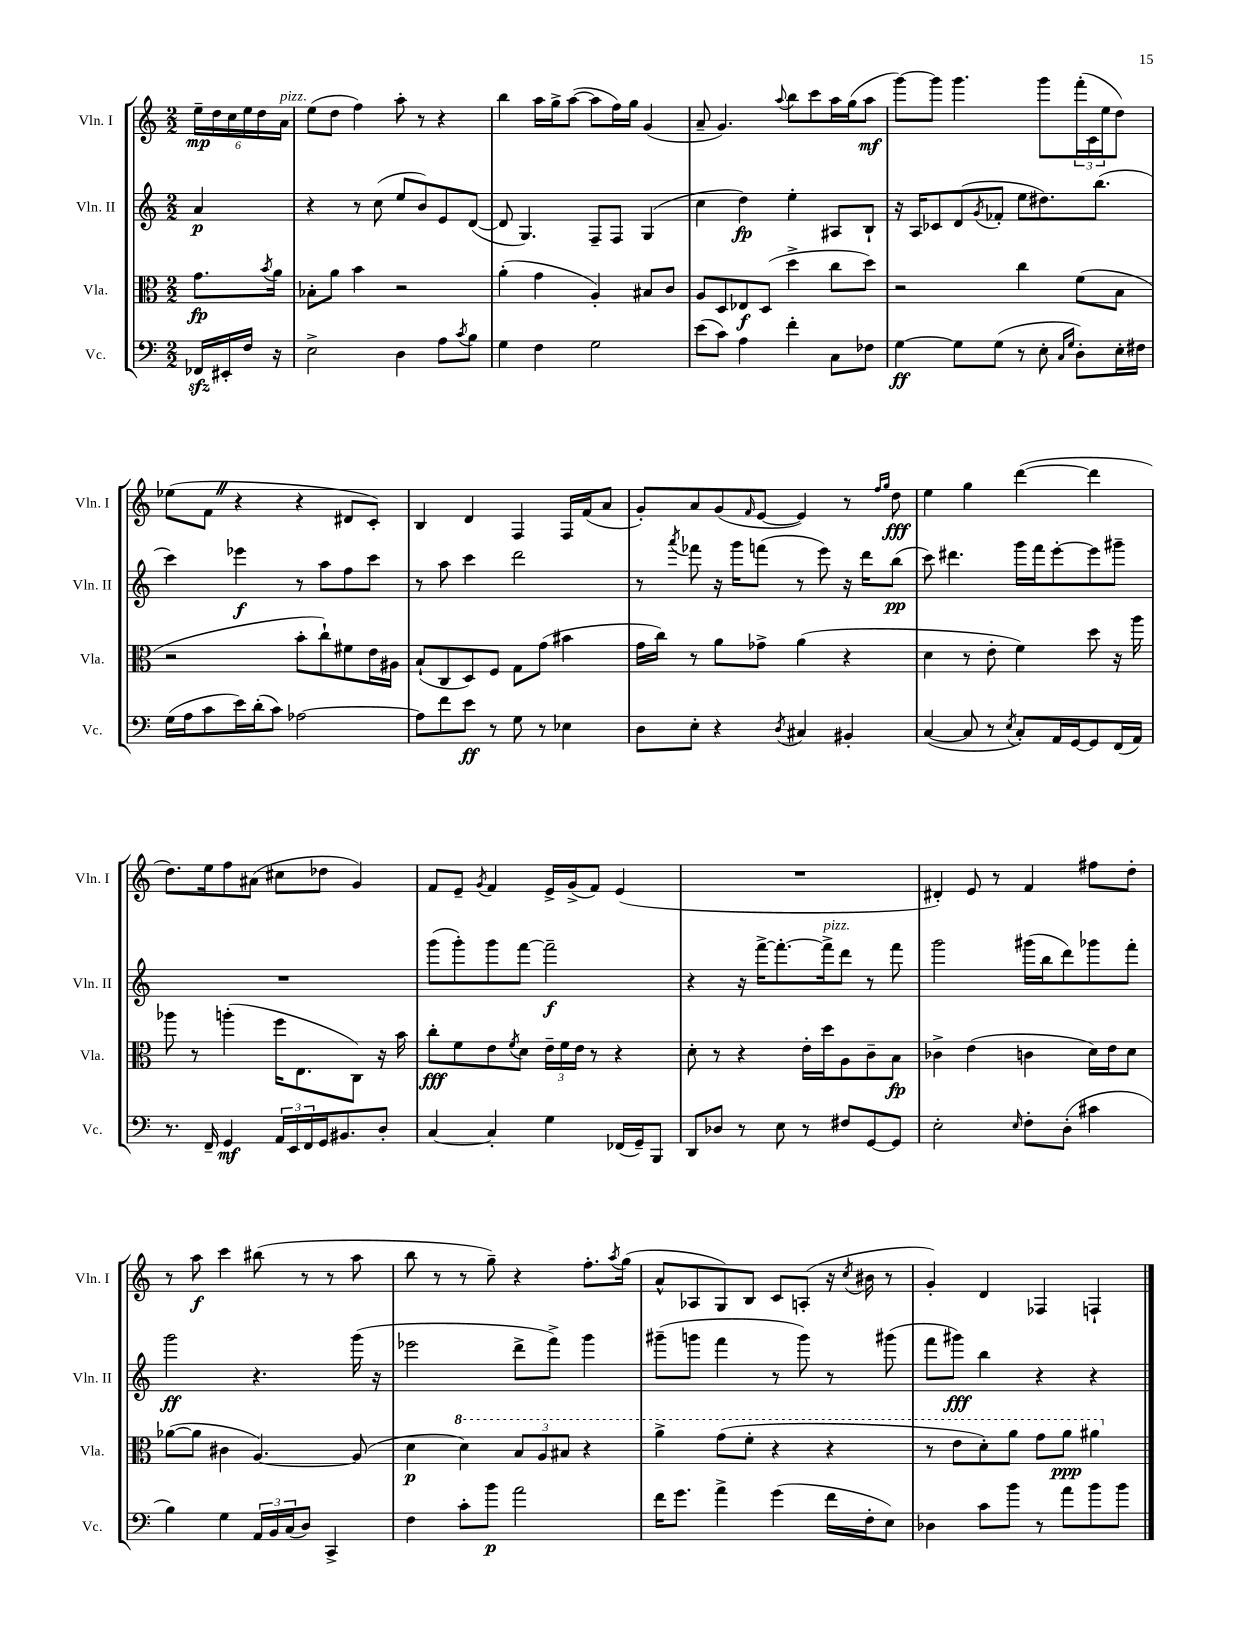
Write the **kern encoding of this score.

**kern	**dynam	**kern	**dynam	**kern	**dynam	**kern	**dynam
*part4	*part4	*part3	*part3	*part2	*part2	*part1	*part1
*staff4	*staff4	*staff3	*staff3	*staff2	*staff2	*staff1	*staff1
*I"Vc.	*	*I"Vla.	*	*I"Vln. II	*	*I"Vln. I	*
*I'Vc.	*	*I'Vla.	*	*I'Vln. II	*	*I'Vln. I	*
*clefF4	*	*clefC3	*	*clefG2	*	*clefG2	*
*k[]	*	*k[]	*	*k[]	*	*k[]	*
*M2/2	*	*M2/2	*	*M2/2	*	*M2/2	*
=	=	=	=	=	=	=	=
16FF-Xzz/LL	.	8.g\L	fp	4a/	p	24ee~\LL	mp
.	.	.	.	.	.	24dd\	.
16EE#X'/	.	.	.	.	.	.	.
.	.	.	.	.	.	24cc\	.
16F/JJ	.	.	.	.	.	24ee\	.
.	.	.	.	.	.	24dd\	.
.	.	8qb/	.	.	.	.	.
16r	.	16a\Jk	.	.	.	.	.
!	!	!	!	!	!	!LO:TX:a:i:t=pizz.	!
.	.	.	.	.	.	24a\JJ	.
=1	=1	=1	=1	=1	=1	=1	=1
2E^\	.	8B-X'\L	.	4r	.	(8ee\L	.
.	.	8a\J	.	.	.	8dd\J	.
.	.	4b\	.	8r	.	4ff\)	.
.	.	.	.	(8cc\	.	.	.
4D\	.	2r	.	8ee/L	.	8aa'\	.
.	.	.	.	8b/)	.	8r	.
8A\L	.	.	.	8e/	.	4r	.
8qc/	.	.	.	.	.	.	.
8B\J	.	.	.	([8d/J	.	.	.
=2	=2	=2	=2	=2	=2	=2	=2
4G\	.	(4a'\	.	8d/]	.	4bb\	.
.	.	.	.	4.G/)	.	.	.
4F\	.	4g\	.	.	.	16aa\LL	.
.	.	.	.	.	.	16gg^\J	.
.	.	.	.	.	.	([8aa\J	.
2G\	.	4A'/)	.	8F~/L	.	8aa\L]	.
.	.	.	.	8F/J	.	16ff\L)	.
.	.	.	.	.	.	16gg\JJ	.
.	.	8B#X/L	.	(4G/	.	(4g/	.
.	.	8c/J	.	.	.	.	.
=3	=3	=3	=3	=3	=3	=3	=3
(8e\L	.	8A/L	.	4cc\	.	8a~/	.
8c\J)	.	8D/	.	.	.	4.g/)	.
4A\	.	8E-X/	f	4dd\)	fp	.	.
.	.	(8D/J	.	.	.	.	.
.	.	.	.	.	.	8qqaa/	.
4f'\	.	4dd^\	.	4ee'\	.	8bb\L	.
.	.	.	.	.	.	8ccc\	.
8C\L	.	8cc\L	.	8A#X/L	.	16aa\L	.
.	.	.	.	.	.	(16gg\J	.
8F-X\J	.	8dd\J)	.	8B`/J	.	8aa\J	mf
=4	=4	=4	=4	=4	=4	=4	=4
[4G\	ff	2r	.	16r	.	[8ggg\L)	.
.	.	.	.	16A/KL	.	.	.
.	.	.	.	8c-X/	.	8ggg\J]	.
8G\L]	.	.	.	(8d/	.	4.ggg\	.
.	.	.	.	8qg/	.	.	.
(8G\J	.	.	.	8f-X'/J	.	.	.
8r	.	4cc\	.	8ee\L	.	.	.
8E'\	.	.	.	8.dd#X\)	.	8ggg\L	.
16qqC/LL	.	.	.	.	.	.	.
16qqG/JJ	.	.	.	.	.	.	.
8D'\L)	.	(8f\L	.	.	.	(24fff'\L	.
.	.	.	.	.	.	24c\	.
.	.	.	.	(8.bb\J	.	.	.
.	.	.	.	.	.	24ee\J	.
16E'\L	.	8B\J	.	.	.	8dd\J)	.
16F#X\JJ	.	.	.	.	.	.	.
!!LO:LB:g=z
=5	=5	=5	=5	=5	=5	=5	=5
(16G\LL	.	2r	.	4ccc\)	.	(8ee-X\L	.
16A\J	.	.	.	.	.	.	.
8c\	.	.	.	.	.	8fZ\J	.
16e\L)	.	.	.	4eee-X\	f	4r	.
(16d'\J	.	.	.	.	.	.	.
8c\J)	.	.	.	.	.	.	.
[2A-X\	.	8b'\L	.	8r	.	4r	.
.	.	8cc`\)	.	8aa\L	.	.	.
.	.	8f#X\	.	8ff\	.	8d#X/L	.
.	.	16e\L	.	8ccc\J	.	8c'/J)	.
.	.	16A#X\JJ	.	.	.	.	.
=6	=6	=6	=6	=6	=6	=6	=6
8A-\L]	.	(8B`/L	.	8r	.	4B/	.
8f\	.	8C/	.	8aa\	.	.	.
8e\J	ff	8D/)	.	4ccc\	.	4d/	.
8r	.	8F/J	.	.	.	.	.
8G\	.	8G\L	.	2ddd\	.	4F/	.
8r	.	(8g\J	.	.	.	.	.
4E-X\	.	4b#X\	.	.	.	16F/LL	.
.	.	.	.	.	.	(16f/J	.
.	.	.	.	.	.	8a/J	.
=7	=7	=7	=7	=7	=7	=7	=7
8D\L	.	16g\LL	.	8r	.	8g'/L)	.
.	.	16cc\JJ)	.	.	.	.	.
.	.	.	.	8qaaa/	.	.	.
8E'\J	.	8r	.	8fff-X\	.	8a/	.
4r	.	8a\L	.	16r	.	(8g/	.
.	.	.	.	16ggg\KL	.	.	.
.	.	.	.	.	.	16qqf/	.
.	.	8g-X^\J	.	(8fffn\J	.	[8e/J	.
8qD/	.	.	.	.	.	.	.
4C#X/	.	(4a\	.	8r	.	4e/])	.
.	.	.	.	8eee\)	.	.	.
4BB#X'/	.	4r	.	16r	.	8r	.
.	.	.	.	16ddd\KL	.	.	.
.	.	.	.	.	.	16qqff/LL	.
.	.	.	.	.	.	16qqgg/JJ	.
.	.	.	.	(8bb\J	pp	8dd\	fff
=8	=8	=8	=8	=8	=8	=8	=8
([4C/	.	4d\	.	8ccc\)	.	4ee\	.
.	.	.	.	4.ddd#X\	.	.	.
8C/]	.	8r	.	.	.	4gg\	.
8r	.	8e'\	.	.	.	.	.
8qE/	.	.	.	.	.	.	.
8C'/L)	.	4f\)	.	16ggg\LL	.	([4ddd\	.
.	.	.	.	16fff\J	.	.	.
16AA/L	.	.	.	[8eee'\	.	.	.
[16GG/J	.	.	.	.	.	.	.
8GG/]	.	8dd\	.	8eee\]	.	4ddd\]	.
(16FF/L	.	16r	.	8ggg#X~\J	.	.	.
16AA/JJ)	.	16aa\	.	.	.	.	.
!!LO:LB:g=z
=9	=9	=9	=9	=9	=9	=9	=9
8.r	.	8aa-X\	.	1r	.	8.dd\L)	.
.	.	8r	.	.	.	.	.
16FF~/	.	.	.	.	.	16ee\k	.
4GG/	mf	(4aan'\	.	.	.	8ff\	.
.	.	.	.	.	.	(8a#X\J	.
24AA/LL	.	16ff\KL	.	.	.	8cc#X\L	.
24EE/	.	.	.	.	.	.	.
.	.	8.E\	.	.	.	.	.
24FF/	.	.	.	.	.	.	.
16GG/J	.	.	.	.	.	8dd-X\J	.
8.BB#X/	.	.	.	.	.	.	.
.	.	8C\J)	.	.	.	4g/)	.
8D'/J	.	16r	.	.	.	.	.
.	.	16b\	.	.	.	.	.
=10	=10	=10	=10	=10	=10	=10	=10
[4C/	.	8cc'\L	fff	(8ggg\L	.	8f/L	.
.	.	8f\	.	8ggg'\)	.	8e~/J	.
.	.	.	.	.	.	8qg/	.
4C'/]	.	8e\	.	8ggg\	.	4f/	.
.	.	8qf/	.	.	.	.	.
.	.	8d\J	.	[8fff\J	.	.	.
4G\	.	24e~\LL	.	2fff~\]	f	16e^/LL	.
.	.	24f\	.	.	.	.	.
.	.	.	.	.	.	(16g^/J	.
.	.	24e\JJ	.	.	.	.	.
.	.	8r	.	.	.	8f/J)	.
(16FF-X/LL	.	4r	.	.	.	(4e/	.
16GG~/J)	.	.	.	.	.	.	.
8BBB/J	.	.	.	.	.	.	.
=11	=11	=11	=11	=11	=11	=11	=11
8DD/L	.	8d'\	.	4r	.	1r	.
8D-X/J	.	8r	.	.	.	.	.
8r	.	4r	.	16r	.	.	.
.	.	.	.	[16fff^\KL	.	.	.
8E\	.	.	.	8.fff'\_	.	.	.
8r	.	16e'\LL	.	.	.	.	.
!	!	!	!	!LO:TX:a:i:t=pizz.	!	!	!
.	.	16dd\J	.	16fff^\k]	.	.	.
8F#X/L	.	8A\	.	8ddd\J	.	.	.
[8GG/	.	8c~\	.	8r	.	.	.
8GG/J]	.	8B\J	fp	8fff\	.	.	.
=12	=12	=12	=12	=12	=12	=12	=12
2E'\	.	4c-X^\	.	2ggg\	.	4d#X'/)	.
.	.	(4e\	.	.	.	8e/	.
.	.	.	.	.	.	8r	.
16qqE/	.	.	.	.	.	.	.
8F'\L	.	4cn\	.	(16ggg#X\LL	.	4f/	.
.	.	.	.	16bb\J	.	.	.
(8D'\J	.	.	.	8ddd\)	.	.	.
4c#X\	.	16d\LL)	.	8ggg-X\	.	8ff#X\L	.
.	.	16e\J	.	.	.	.	.
.	.	8d\J	.	8fff'\J	.	8dd'\J	.
!!LO:LB:g=z
=13	=13	=13	=13	=13	=13	=13	=13
4B\)	.	([8a-X\L	.	2ggg\	ff	8r	.
.	.	8a-\J]	.	.	.	8aa\	f
4G\	.	4c#X\	.	.	.	4ccc\	.
24AA/LL	.	[4.A/)	.	4.r	.	(8bb#X\	.
24BB/	.	.	.	.	.	.	.
(24C/J	.	.	.	.	.	.	.
8D/J)	.	.	.	.	.	8r	.
4CC^/	.	.	.	.	.	8r	.
.	.	(8A/]	.	(16ggg\	.	8aa\	.
.	.	.	.	16r	.	.	.
=14	=14	=14	=14	=14	=14	=14	=14
4F\	.	4d\	p	2eee-X\	.	8bb\	.
.	.	.	.	.	.	8r	.
*	*	*8va	*	*	*	*	*
8c'\L	.	4dd\)	.	.	.	8r	.
8b\J	p	.	.	.	.	8gg~\)	.
2a\	.	12b/L	.	8ddd^\L	.	4r	.
.	.	12a/	.	.	.	.	.
.	.	.	.	8fff^\J)	.	.	.
.	.	12b#X/J	.	.	.	.	.
.	.	4r	.	4ggg\	.	8.ff'\L	.
.	.	.	.	.	.	8qaa/	.
.	.	.	.	.	.	(16gg\Jk	.
=15	=15	=15	=15	=15	=15	=15	=15
16f\KL	.	4aa^\	.	(8ggg#X~\L	.	8a^^/L	.
8.g\J	.	.	.	.	.	.	.
.	.	.	.	8gggn\J	.	8A-X/	.
4a^\	.	(8gg\L	.	4fff\	.	8G/)	.
.	.	8ff'\J	.	.	.	8B/J	.
(4g\	.	4r	.	8r	.	8c/L	.
.	.	.	.	8ggg\)	.	(8An'/J	.
16f\LL	.	4r	.	8r	.	16r	.
.	.	.	.	.	.	8qcc/	.
16F'\J	.	.	.	.	.	16b#X\	.
8E\J)	.	.	.	(8ggg#X\	.	8r	.
=16	=16	=16	=16	=16	=16	=16	=16
4D-X\	.	8r	.	8fff\L	.	4g'/)	.
.	.	8ee\L	.	8ggg#X\J)	fff	.	.
8c\L	.	8dd'\)	.	4bb\	.	4d/	.
8b\J	.	8aa\J	.	.	.	.	.
8r	.	8gg\L	.	4r	.	4F-X/	.
8a\L	.	8aa\J	ppp	.	.	.	.
8b\	.	4aa#X\	.	4r	.	4Fn`/	.
8b\J	.	.	.	.	.	.	.
*	*	*X8va	*	*	*	*	*
==	==	==	==	==	==	==	==
*-	*-	*-	*-	*-	*-	*-	*-
